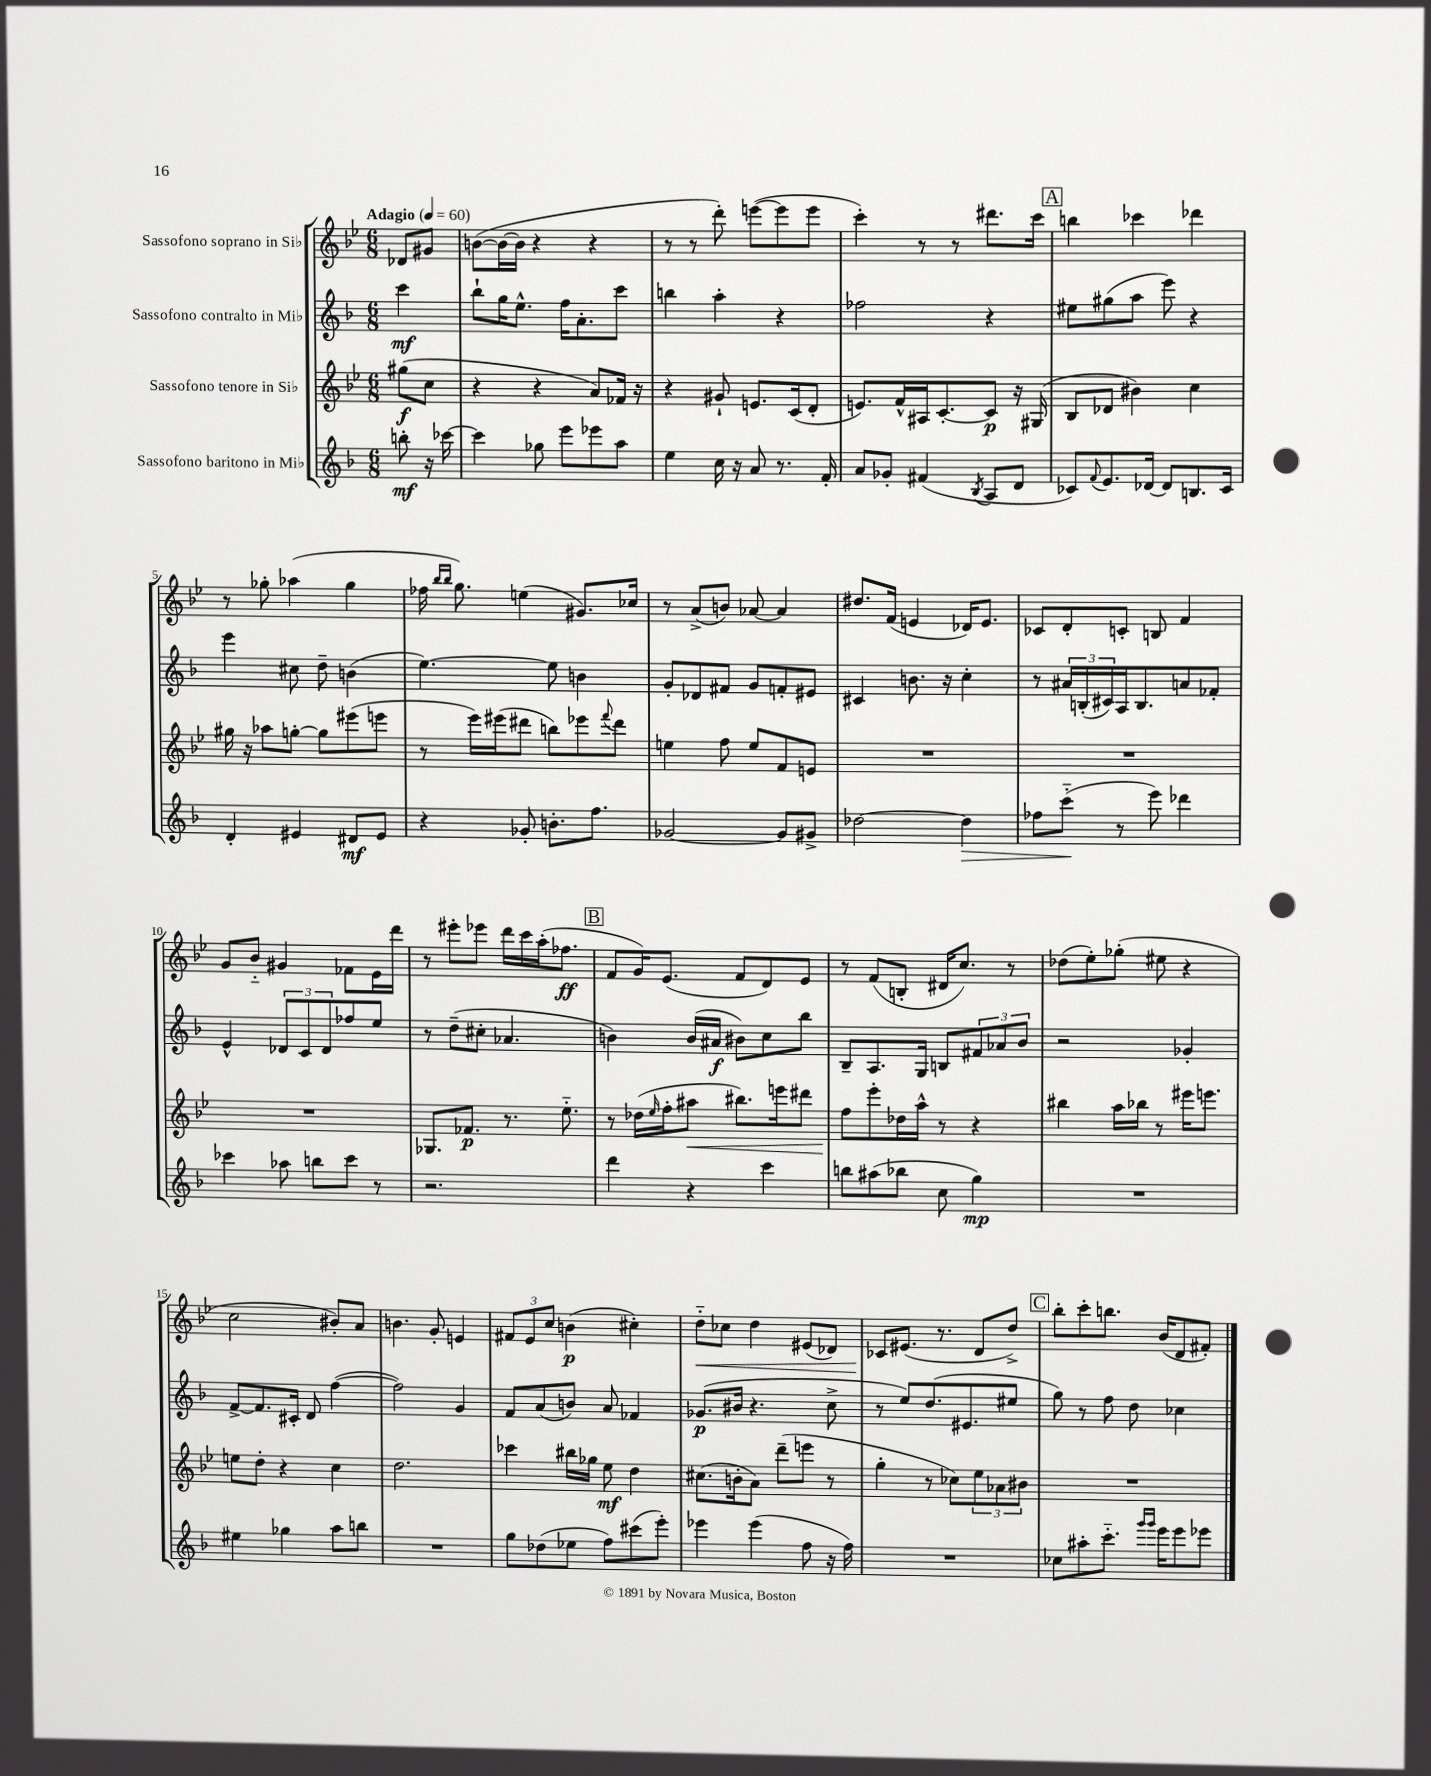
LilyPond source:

<<
\new StaffGroup <<
\new Staff = "s0" \with { instrumentName = "Sassofono soprano in Sib" } {
    \clef treble \key bes \major \numericTimeSignature \time 6/8 \partial 4 \tempo "Adagio" 4 = 60
    des'8 gis'8 |
    b'8~( b'16~ b'16 r4 r4 |
    r8 r8 d'''8-.) e'''8~( e'''8 e'''8 |
    c'''4-.) r8 r8 dis'''8. c'''16 |
    \mark \markup { \box "A" } b''4 ces'''4 des'''4 |
    r8 ges''8-. aes''4( ges''4 |
    fes''16 \grace { bes''16 bes''16 } g''8.) e''4( gis'8.) ces''16 |
    r8 a'8->( b'8) aes'8~ aes'4 |
    dis''8. f'16( e'4 des'16) e'8. |
    ces'8 d'8-. c'8-. b8 f'4 |
    g'8 bes'8-_ gis'4 fes'8 ees'16 d'''16 |
    r8 eis'''8-. ees'''8 d'''16 c'''16 a''16-.( fes''8.\ff |
    \mark \markup { \box "B" } f'8 g'16) ees'8.( f'8 d'8) ees'8 |
    r8 f'8( b8-. dis'16 c''8.) r8 |
    des''8( ees''8-.) ges''8-.( eis''8 r4 |
    c''2 bis'8-.) a'8 |
    b'4. g'8-. e'4 |
    \tuplet 3/2 { fis'8 ees'8 c''8 } b'4\p( cis''4-.) |
    d''8-_\< ces''8 d''4 eis'8( des'8) |
    ces'8\! eis'8.( r8. d'8 d''8->) |
    \mark \markup { \box "C" } bes''8-. c'''8-. b''8. bes'16( d'8 fis'8-.) \bar "|." |
}
\new Staff = "s1" \with { instrumentName = "Sassofono contralto in Mib" } {
    \clef treble \key f \major \numericTimeSignature \time 6/8 \partial 4
    c'''4\mf |
    bes''8-! g''16 e''8.-^ f''16 a'8.-. c'''8 |
    b''4 a''4-. r4 |
    fes''2 r4 |
    \mark \markup { \box "A" } eis''8 gis''8( a''8 e'''8) r4 |
    e'''4 cis''8 d''8-- b'4( |
    e''4.~) e''8 b'4 |
    g'8-. des'8 fis'8 g'8 f'8-. eis'8 |
    cis'4 b'8. r16 c''4-. |
    r8 \tuplet 3/2 { ais'16 b16-.( cis'16) } a16 b8. a'8 fes'8-. |
    e'4-^ \tuplet 3/2 { des'8 c'8 des'8 } fes''8 e''8 |
    r8 d''8--( cis''8-. aes'4. |
    \mark \markup { \box "B" } b'4) b'16( ais'16\f bis'8) c''8 bes''8 |
    bes8-- a8. g16 b8 \tuplet 3/2 { fis'8 aes'8 bes'8 } |
    r2 ges'4-. |
    f'8~-> f'8. cis'16-. d'8 f''4~( |
    f''2) g'4 |
    f'8 a'8( b'8) a'8 fes'4 |
    ges'8.\p( bis'16 r4. c''8-> |
    r8 e''8) d''8.( eis'8. eis''8 |
    \mark \markup { \box "C" } g''8) r8 f''8 d''8 ces''4 \bar "|." |
}
\new Staff = "s2" \with { instrumentName = "Sassofono tenore in Sib" } {
    \clef treble \key bes \major \numericTimeSignature \time 6/8 \partial 4
    gis''8\f( c''8 |
    r4 r4 a'8) fes'16 r16 |
    r4 gis'8-! e'8. c'16( d'8-. |
    e'8.) f'16-^ ais16 c'8.~-. c'8\p r16 gis16( |
    \mark \markup { \box "A" } bes8 des'8 bis'4) c''4 |
    gis''16 r16 aes''8 g''8~-. g''8 eis'''8( e'''8 |
    r8 ees'''16) eis'''16( dis'''8 b''8) ees'''8 \appoggiatura { f'''8 } dis'''8 |
    e''4 f''8 e''8 f'8 e'8 |
    R2. |
    R2. |
    R2. |
    ges8. fes'8.\p r8. ees''8.-_ |
    \mark \markup { \box "B" } r8 des''16( \grace { ees''16 } f''16-. ais''8\< bis''8.) e'''16 dis'''8 |
    f''8\! ees'''8-. des''16 a''16-^ r8 r4 |
    bis''4 a''16 bes''16 r8 eis'''16 e'''8. |
    e''8 d''8-. r4 c''4 |
    d''2. |
    ces'''4 bis''16 ges''16 ees''8\mf d''4 |
    cis''8.( b'16-. a'8) d'''8--( e'''8 r8 |
    g''4-. r8 ces''8) \tuplet 3/2 { ees''8 aes'8 bis'8 } |
    \mark \markup { \box "C" } R2. \bar "|." |
}
\new Staff = "s3" \with { instrumentName = "Sassofono baritono in Mib" } {
    \clef treble \key f \major \numericTimeSignature \time 6/8 \partial 4
    b''8-.\mf r16 ces'''16~ |
    ces'''4 ges''8 e'''8 ees'''8 a''8 |
    e''4 c''16 r16 a'8 r8. f'16-. |
    a'8 ges'8-. fis'4( \acciaccatura { bes8 } a8 d'8 |
    \mark \markup { \box "A" } ces'8) \appoggiatura { f'8 } e'8. des'16~ des'8 b8. ces'16 |
    d'4-. eis'4 dis'8\mf eis'8 |
    r4 ges'8-. b'8.-. f''8. |
    ges'2~ ges'8 gis'8-> |
    des''2~ des''4\> |
    fes''8 c'''8-_\!( r8 e'''8) des'''4 |
    ces'''4 aes''8 b''8 ces'''8 r8 |
    r2. |
    \mark \markup { \box "B" } d'''4 r4 c'''4 |
    b''8 ais''8( bes''8 c''8 g''4\mp) |
    R2. |
    eis''4 ges''4 a''8 b''8 |
    R2. |
    g''8 des''8( ees''8 f''8) cis'''8( e'''8-.) |
    ees'''4 ees'''4( f''8 r16 f''16) |
    R2. |
    \mark \markup { \box "C" } ces''8 ais''8-. c'''8.-_ \grace { g'''16 g'''16 } e'''16 e'''8 ees'''8 \bar "|." |
}
>>
>>
